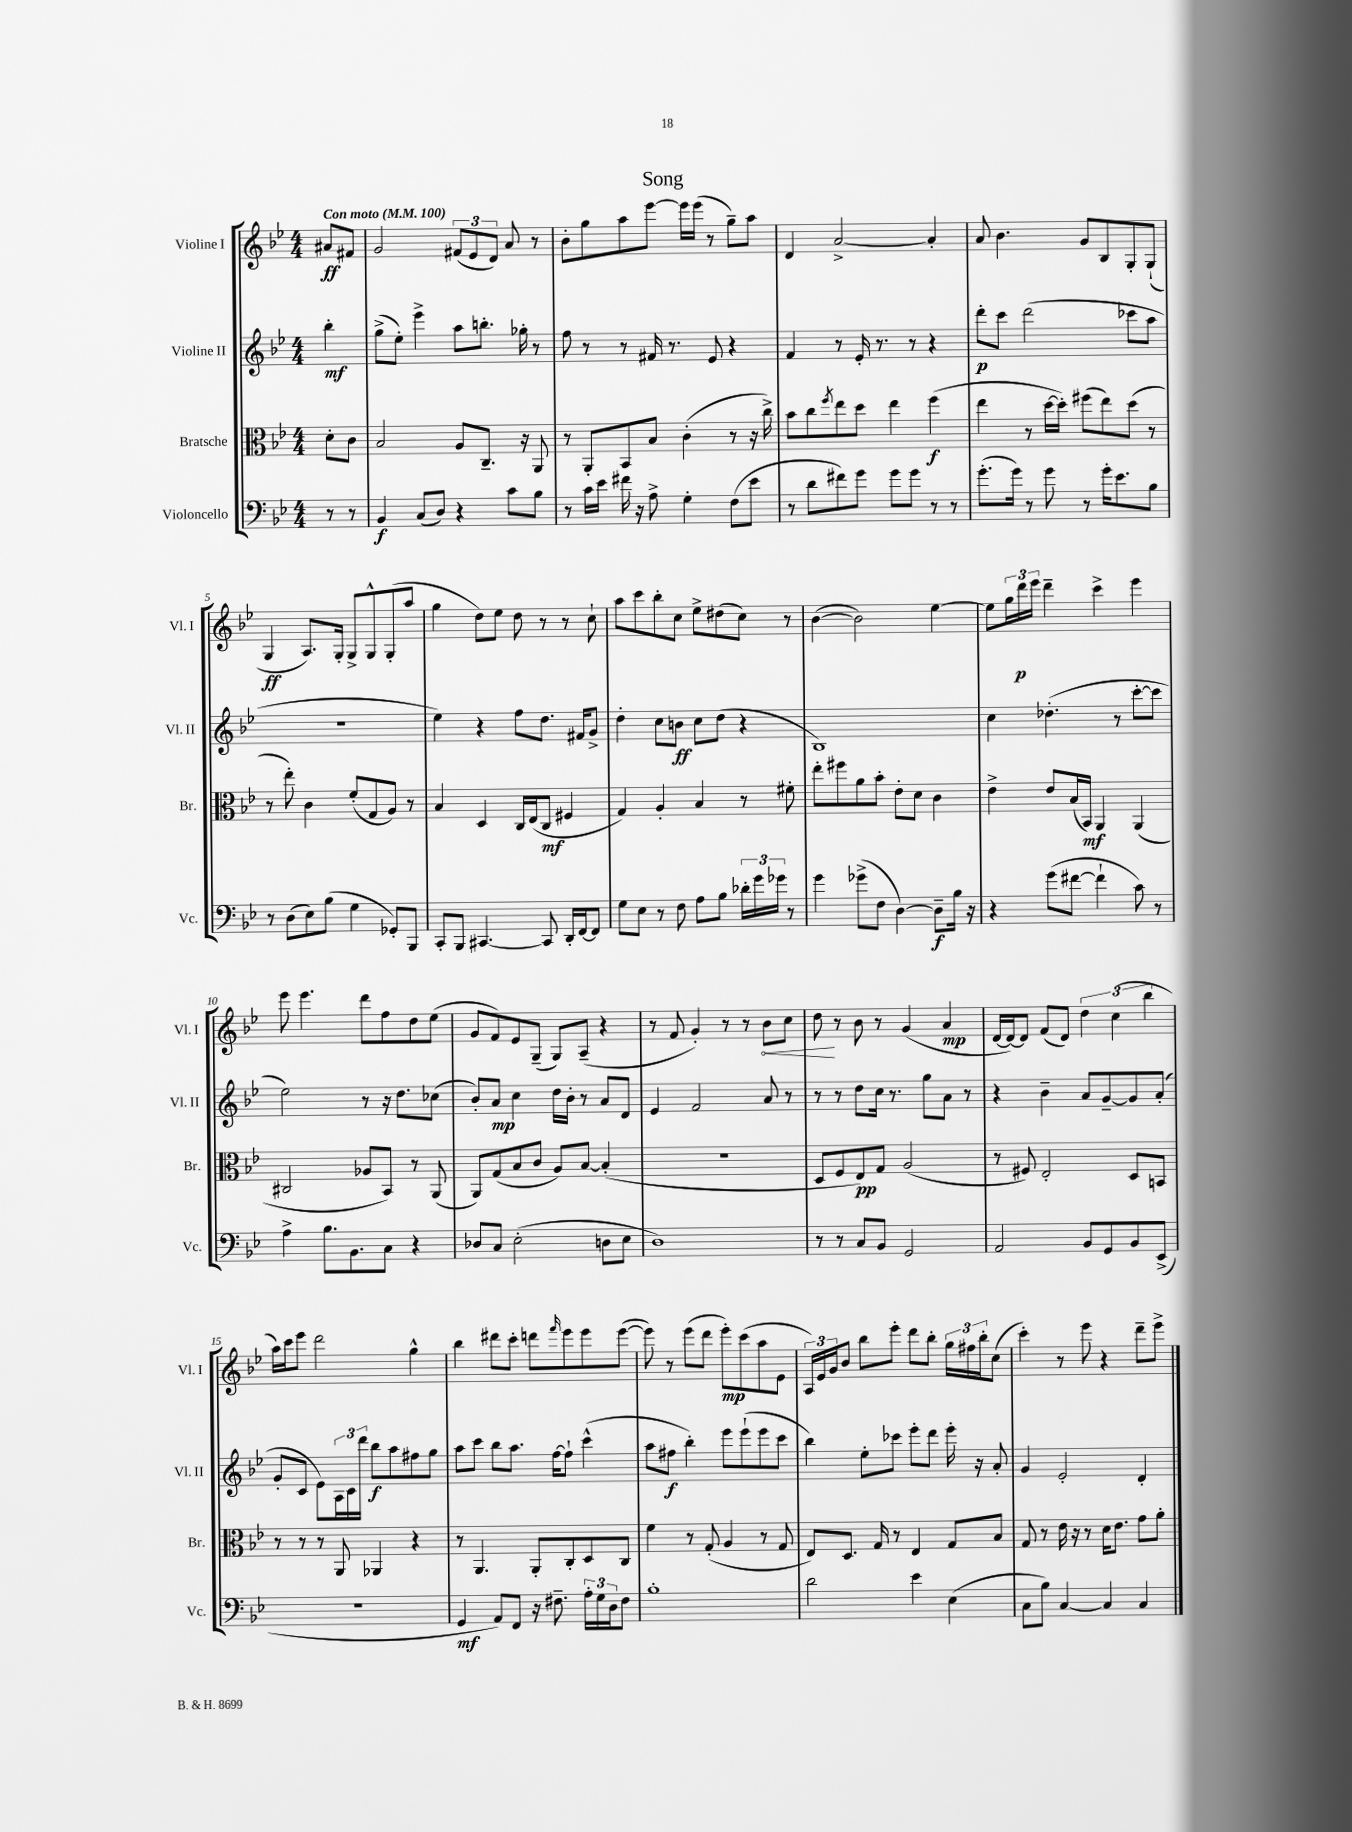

**kern	**dynam	**kern	**dynam	**kern	**dynam	**kern	**dynam
*part4	*part4	*part3	*part3	*part2	*part2	*part1	*part1
*staff4	*staff4	*staff3	*staff3	*staff2	*staff2	*staff1	*staff1
*I"Violoncello	*	*I"Bratsche	*	*I"Violine II	*	*I"Violine I	*
*I'Vc.	*	*I'Br.	*	*I'Vl. II	*	*I'Vl. I	*
*clefF4	*	*clefC3	*	*clefG2	*	*clefG2	*
*k[b-e-]	*	*k[b-e-]	*	*k[b-e-]	*	*k[b-e-]	*
*M4/4	*	*M4/4	*	*M4/4	*	*M4/4	*
*MM100	*	*MM100	*	*MM100	*	*MM100	*
=	=	=	=	=	=	=	=
!	!	!	!	!	!	!LO:TX:a:B:t=Con moto	!
8r	.	8d'\L	.	4bb-'\	mf	8a#X/L	ff
8r	.	8c\J	.	.	.	8f#X/J	.
=1	=1	=1	=1	=1	=1	=1	=1
4BB-/	f	2B-/	.	(8gg^\L	.	2g/	.
.	.	.	.	8ee-'\J)	.	.	.
(8C/L	.	.	.	4eee-^\	.	.	.
8D/J)	.	.	.	.	.	.	.
4r	.	8A/L	.	8aa\L	.	(12f#X/L	.
.	.	.	.	.	.	12e-/	.
.	.	8.C~/J	.	8.bbn'\J	.	.	.
.	.	.	.	.	.	12d/J)	.
8c\L	.	.	.	.	.	8a/	.
.	.	16r	.	16gg-X'\	.	.	.
8B-\J	.	8AA/	.	8r	.	8r	.
=2	=2	=2	=2	=2	=2	=2	=2
8r	.	8r	.	8ff\	.	8b-'\L	.
16c\LL	.	8AA'/L	.	8r	.	8gg\	.
16e-\JJ	.	.	.	.	.	.	.
16f#X\	.	8BB-/	.	8r	.	8aa\	.
16r	.	.	.	.	.	.	.
8A^\	.	8B-/J	.	16f#X/	.	[8eee-\J	.
.	.	.	.	8.r	.	.	.
4G'\	.	(4c'\	.	.	.	16eee-\LL]	.
.	.	.	.	.	.	(16eee-\JJ	.
.	.	.	.	8e-/	.	8r	.
(8F\L	.	8r	.	4r	.	8gg~\L)	.
8e-\J	.	16r	.	.	.	8aa\J	.
.	.	16cc^\)	.	.	.	.	.
=3	=3	=3	=3	=3	=3	=3	=3
8r	.	8b-\L	.	4f/	.	4d/	.
8d\L	.	8cc\	.	.	.	.	.
.	.	8qff/	.	.	.	.	.
8f#X\)	.	8ee-\	.	8r	.	[2a^/	.
8g\J	.	8dd\J	.	16e-'/	.	.	.
.	.	.	.	8.r	.	.	.
8g\L	.	4ee-\	.	.	.	.	.
8g\J	.	.	.	8r	.	.	.
8r	.	(4ff\	f	4r	.	4a'/]	.
8r	.	.	.	.	.	.	.
=4	=4	=4	=4	=4	=4	=4	=4
(8.g'\L	.	4ee-\	.	8ddd'\L	p	8a/	.
.	.	.	.	8ccc\J	.	4.b-\	.
16g\Jk)	.	.	.	.	.	.	.
8r	.	8r	.	(2ddd\	.	.	.
8g\	.	[16dd\LL	.	.	.	.	.
.	.	16dd'\JJ])	.	.	.	.	.
8r	.	(8ff#X\L	.	.	.	8g/L	.
16g'\KL	.	8ee-\)	.	.	.	8B-/	.
8.e-\	.	.	.	.	.	.	.
.	.	(8dd\J	.	8ccc-X\L	.	8G'/	.
8B-\J	.	8r	.	8aa\J	.	(8G`/J	.
!!LO:LB:g=z
=5	=5	=5	=5	=5	=5	=5	=5
8r	.	8r	.	1r	.	4G/	ff
(8D\L	.	8ee-'\)	.	.	.	.	.
8E-\)	.	4c\	.	.	.	8.A/L)	.
(8B-\J	.	.	.	.	.	.	.
.	.	.	.	.	.	16G'/Jk	.
4G\	.	(8f'/L	.	.	.	8G^/L	.
.	.	8G/	.	.	.	8G^^/	.
8GG-X'/L)	.	8A/J)	.	.	.	(8G'/	.
8BBB-/J	.	8r	.	.	.	8aa/J	.
=6	=6	=6	=6	=6	=6	=6	=6
8CC'/L	.	4B-/	.	4ee-\)	.	4gg\	.
8BBB-/J	.	.	.	.	.	.	.
[4.CC#X/	.	4D/	.	4r	.	8dd\L)	.
.	.	.	.	.	.	8ee-\J	.
.	.	16C/LL	.	8ff\L	.	8dd\	.
.	.	(16E-/J	.	.	.	.	.
8CC#/]	.	8C/J	mf	8.dd\J	.	8r	.
16DD'/LL	.	4F#X/	.	.	.	8r	.
[16FF/J	.	.	.	16f#X/KL	.	.	.
8FF/J]	.	.	.	8g^/J	.	8cc`\	.
=7	=7	=7	=7	=7	=7	=7	=7
8G\L	.	4G/)	.	4dd'\	.	8aa\L	.
8E-\J	.	.	.	.	.	8ccc\	.
8r	.	4A'/	.	8cc\L	.	8bb-'\	.
8F\	.	.	.	8bn\J	ff	8cc\J	.
8A\L	.	4B-/	.	8cc\L	.	8ee-^\L	.
8B-\J	.	.	.	(8dd\J	.	(8dd#X\	.
24d-X'\LL	.	8r	.	4r	.	8cc\J)	.
24g\	.	.	.	.	.	.	.
24g-X\JJ	.	.	.	.	.	.	.
8r	.	8f#X'\	.	.	.	8r	.
=8	=8	=8	=8	=8	=8	=8	=8
4g\	.	8ee-'\L	.	1B-)	.	([4b-\	.
.	.	8ff#X\	.	.	.	.	.
(8g-X^\L	.	8a\	.	.	.	2b-\])	.
8F\J	.	8b-'\J	.	.	.	.	.
[4D\)	.	8e-'\L	.	.	.	.	.
.	.	8d\J	.	.	.	.	.
8D~\L]	f	4c\	.	.	.	[4ee-\	.
16B-\Jk	.	.	.	.	.	.	.
16r	.	.	.	.	.	.	.
=9	=9	=9	=9	=9	=9	=9	=9
4r	.	4e-^\	.	4cc\	.	8ee-\L]	.
.	.	.	.	.	.	24gg\L	.
.	.	.	.	.	.	24ddd\	p
.	.	.	.	.	.	24eee-\JJ	.
(8g\L	.	8e-/L	.	(4.dd-X'\	.	4ddd~\	.
[8f#X\J	.	(16B-/L	.	.	.	.	.
.	.	16BB-/JJ)	mf	.	.	.	.
4f#`\]	.	4AA/	.	.	.	4ccc^\	.
.	.	.	.	8r	.	.	.
8c\)	.	(4AA/	.	[8ccc'\L	.	4eee-\	.
8r	.	.	.	8ccc\J]	.	.	.
!!LO:LB:g=z
=10	=10	=10	=10	=10	=10	=10	=10
4A^\	.	2C#X/	.	2ee-\)	.	8eee-\	.
.	.	.	.	.	.	4.eee-\	.
8.B-\L	.	.	.	.	.	.	.
8.BB-\	.	.	.	.	.	.	.
.	.	8A-X/L	.	8r	.	8ddd\L	.
8C\J	.	8BB-/J)	.	16r	.	8ff\	.
.	.	.	.	8.dd\L	.	.	.
4r	.	8r	.	.	.	8dd\	.
.	.	(8AA/	.	(8cc-X\J	.	(8ee-\J	.
=11	=11	=11	=11	=11	=11	=11	=11
8D-X/L	.	8AA/L)	.	8b-'/L)	.	8g/L	.
8C/J	.	(8G/	.	8a/J	mp	8f/)	.
(2E-'\	.	8B-/	.	4cc\	.	8e-/	.
.	.	8c/J	.	.	.	(8G~/J	.
.	.	8A/L)	.	16dd\LL	.	8G/L)	.
.	.	.	.	16b-'\JJ	.	.	.
.	.	[8B-/J	.	8r	.	(8A~/J	.
8Dn\L	.	(4B-'/]	.	8a/L	.	4r	.
8E-\J	.	.	.	8d/J	.	.	.
=12	=12	=12	=12	=12	=12	=12	=12
1D)	.	1r	.	4e-/	.	8r	.
.	.	.	.	.	.	8f/	.
.	.	.	.	2f/	.	4g'/)	.
.	.	.	.	.	.	8r	.
.	.	.	.	.	.	8r	.
!	!	!	!	!	!	!	!LO:HP:b
.	.	.	.	8a/	.	8b-\L	<
.	.	.	.	8r	.	8cc\J	.
=13	=13	=13	=13	=13	=13	=13	=13
8r	.	8D/L	.	8r	.	8dd\	.
8r	.	8F/	.	8r	.	8r	[
8C/L	.	8E-/)	pp	8dd\L	.	8b-\	.
8BB-/J	.	8G/J	.	16cc\Jk	.	8r	.
.	.	.	.	8.r	.	.	.
2GG/	.	(2A/	.	.	.	(4g/	.
.	.	.	.	8gg\L	.	.	.
.	.	.	.	8a\J	.	4a/	mp
.	.	.	.	8r	.	.	.
=14	=14	=14	=14	=14	=14	=14	=14
2AA/	.	8r	.	4r	.	[16d/LL	.
.	.	.	.	.	.	16d/J_)	.
.	.	8F#X/)	.	.	.	8d/J]	.
.	.	2E-'/	.	4b-~\	.	(8f/L	.
.	.	.	.	.	.	8d/J)	.
8BB-/L	.	.	.	8a/L	.	6dd\	.
8GG/	.	.	.	[8g~/	.	.	.
.	.	.	.	.	.	(6cc\	.
8BB-/	.	8D/L	.	8g/]	.	.	.
.	.	.	.	.	.	6bb-\	.
(8EE-^/J	.	8BBn/J	.	(8a'/J	.	.	.
!!LO:LB:g=z
=15	=15	=15	=15	=15	=15	=15	=15
1r	.	8r	.	8g'/L	.	16aa\LL)	.
.	.	.	.	.	.	16ccc\J	.
.	.	8r	.	8c/J	.	8eee-\J	.
.	.	8r	.	8e-\L)	.	2ddd\	.
.	.	8AA/	.	24A\L	.	.	.
.	.	.	.	24c\	.	.	.
.	.	.	.	24ddd\JJ	.	.	.
.	.	4AA-X/	.	8bb-\L	f	.	.
.	.	.	.	8aa\	.	.	.
.	.	4r	.	8ff#X\	.	4gg^^\	.
.	.	.	.	8gg\J	.	.	.
=16	=16	=16	=16	=16	=16	=16	=16
4GG/	mf	8r	.	8aa\L	.	4bb-\	.
.	.	4.AA/	.	8ccc\J	.	.	.
8AA/L)	.	.	.	8bb-\L	.	8ddd#X\L	.
8FF/J	.	.	.	8.aa\J	.	8ccc'\J	.
16r	.	8AA'/L	.	.	.	8dddn\L	.
8.F#X~\	.	.	.	[16ff\KL	.	.	.
.	.	.	.	.	.	16qqfff/	.
.	.	8C'/	.	8ff`\J]	.	8eee-\	.
24A'\LL	.	8D/	.	(4ccc^^\	.	8eee-\	.
24G\	.	.	.	.	.	.	.
24D\J	.	.	.	.	.	.	.
8F#\J	.	8C/J	.	.	.	([8eee-\J	.
=17	=17	=17	=17	=17	=17	=17	=17
1B-'	.	4f\	.	8aa\L	.	8eee-\])	.
.	.	.	.	8ff#X\J	f	8r	.
.	.	8r	.	4bb-'\)	.	(8eee-\L	.
.	.	(8G'/	.	.	.	8ddd\J	.
.	.	4A/	.	8eee-\L	.	8eee-'\L)	mp
.	.	.	.	(8eee-`\	.	(8ccc\	.
.	.	8r	.	8eee-\	.	8aa\	.
.	.	8G/	.	8ccc\J	.	8e-\J	.
=18	=18	=18	=18	=18	=18	=18	=18
2d\	.	8E-/L)	.	4bb-\)	.	24A/LL)	.
.	.	.	.	.	.	24e-/	.
.	.	.	.	.	.	24g/J	.
.	.	8.D/J	.	.	.	8b-/J	.
.	.	.	.	8ee-'\L	.	8bb-\L	.
.	.	16G/	.	.	.	.	.
.	.	8r	.	8ccc-X\J	.	8eee-'\J	.
4e-\	.	4E-/	.	8eee-'\L	.	8ddd\L	.
.	.	.	.	8ddd\J	.	8bb-'\J	.
(4E-\	.	8G/L	.	16eee-'\	.	24gg\LL	.
.	.	.	.	.	.	24ff#X\	.
.	.	.	.	16r	.	.	.
.	.	.	.	.	.	24bb-'\J	.
.	.	8B-/J	.	8a'/	.	(8cc\J	.
=19	=19	=19	=19	=19	=19	=19	=19
8C\L	.	8G/	.	4g/	.	4ccc'\)	.
8B-\J)	.	8r	.	.	.	.	.
[4C/	.	16e-\	.	2e-'/	.	8r	.
.	.	16r	.	.	.	.	.
.	.	8r	.	.	.	8eee-\	.
4C/]	.	16d\KL	.	.	.	4r	.
.	.	8.e-\J	.	.	.	.	.
4C/	.	8g\L	.	4d'/	.	8ddd~\L	.
.	.	8a'\J	.	.	.	8eee-^\J	.
==	==	==	==	==	==	==	==
*-	*-	*-	*-	*-	*-	*-	*-
